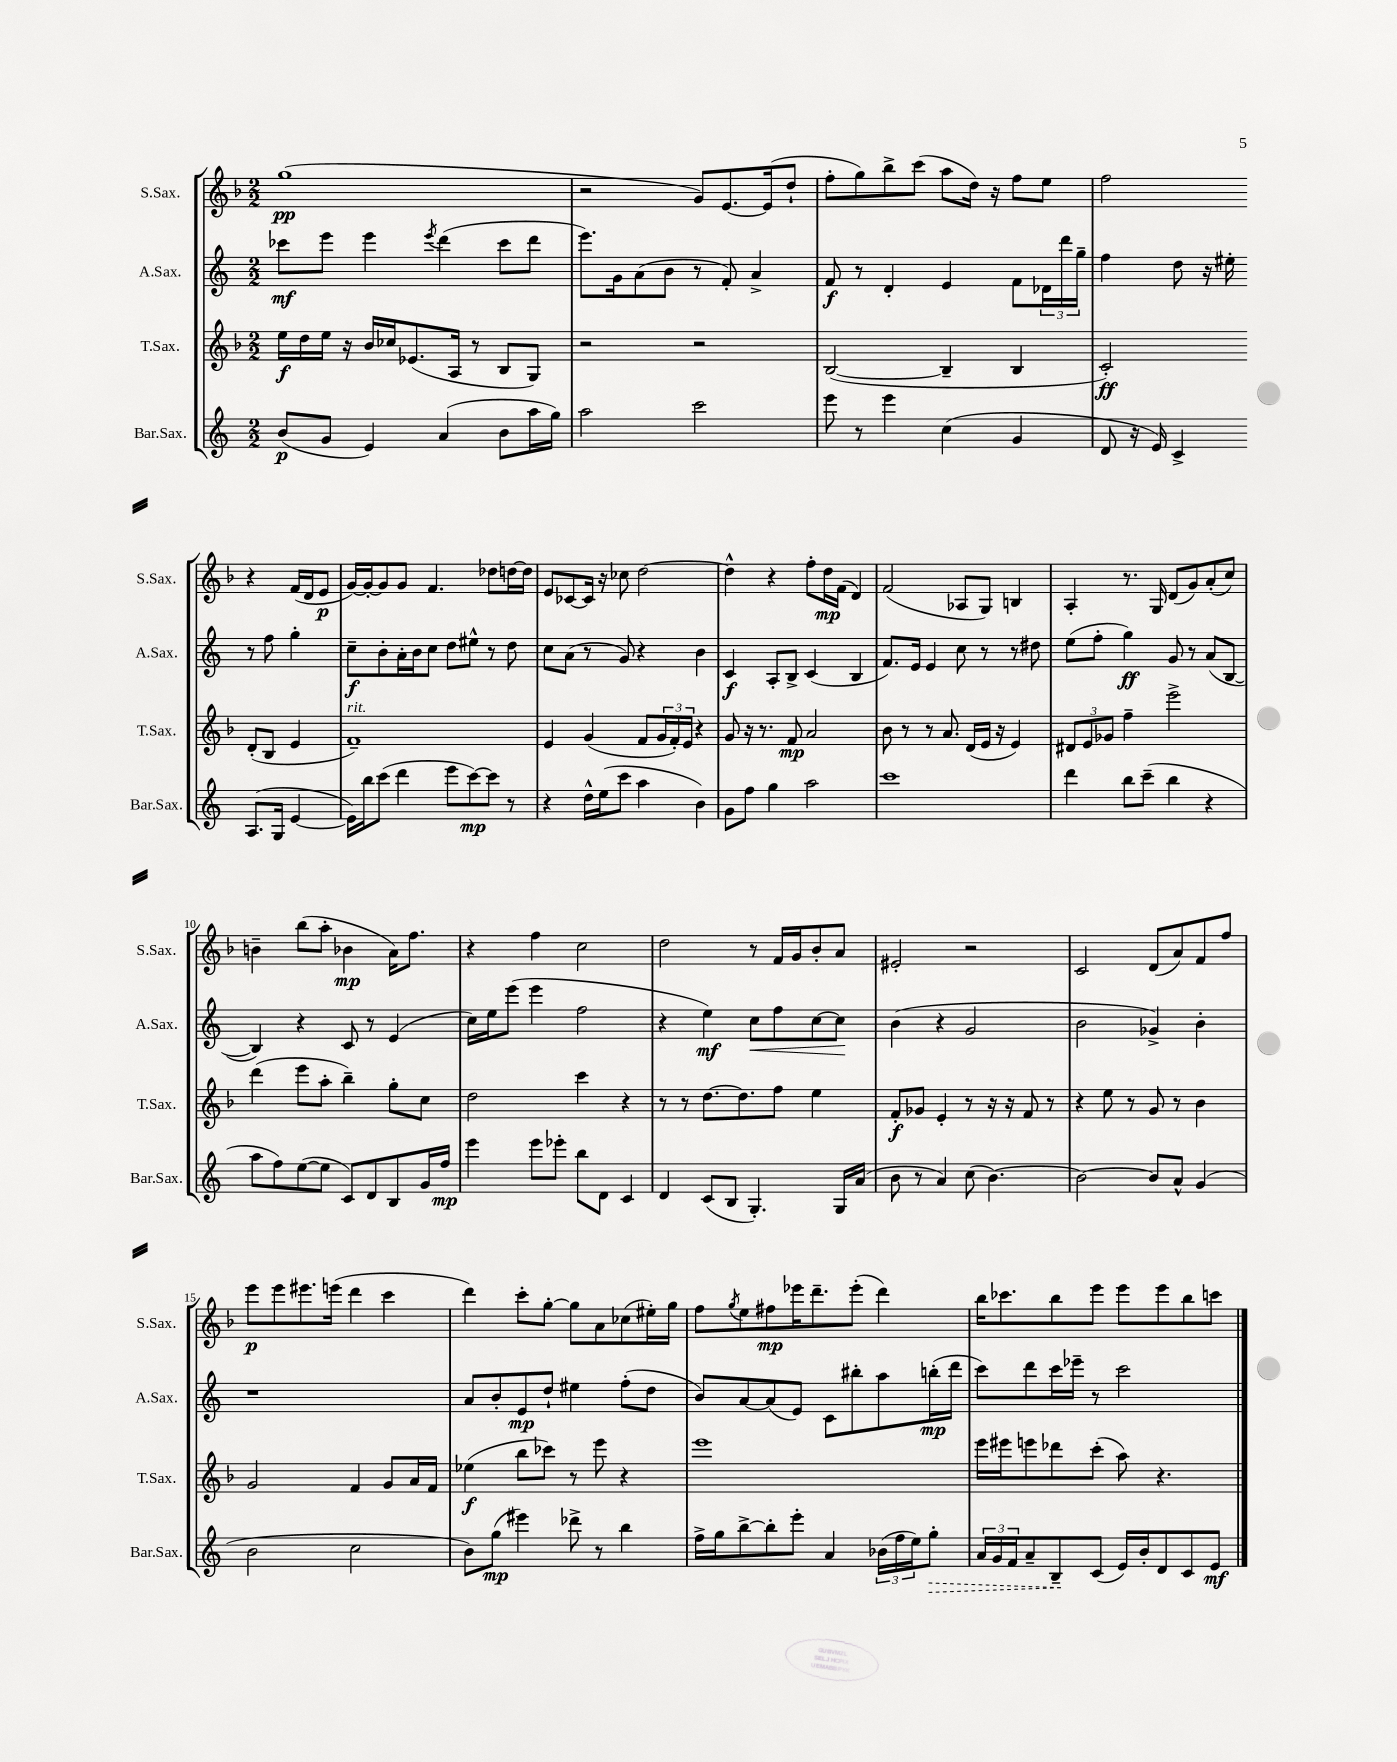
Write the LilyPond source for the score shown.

<<
\new StaffGroup <<
\new Staff = "s0" \with { instrumentName = "S.Sax." shortInstrumentName = "S.Sax." } {
    \clef treble \key f \major \numericTimeSignature \time 2/2
    g''1\pp( |
    r2 g'8) e'8.~ e'16( d''8-! |
    f''8-. g''8) bes''8-> c'''8( a''8 d''16) r16 f''8 e''8 |
    f''2 r4 f'16( d'16 e'8\p |
    g'16~) g'16~-. g'8 g'8 f'4. des''8 d''16~ d''16 |
    e'8 ces'8~ ces'16 r16 ces''8 d''2~ |
    d''4-^ r4 f''8-. d''16\mp f'16( d'4) |
    f'2( aes8 g8) b4 |
    a4-. r8. g16 d'8( g'8) a'8-.( c''8) |
    b'4-- bes''8( a''8-. bes'4\mp a'16) f''8. |
    r4 f''4 c''2 |
    d''2 r8 f'16 g'16 bes'8-. a'8 |
    eis'2-. r2 |
    c'2 d'8( a'8) f'8 f''8 |
    e'''8\p e'''8 eis'''8. e'''16( d'''4 c'''4 |
    d'''4) c'''8-. g''8~-. g''8 a'8 ces''8( eis''16-.) g''16 |
    f''8 \acciaccatura { g''8 } e''8 fis''8\mp ees'''16 d'''8.-- ees'''8-.( d'''4) |
    bes''16 ces'''8. bes''8 e'''8 e'''8 e'''8 bes''8 c'''8 \bar "|." |
}
\new Staff = "s1" \with { instrumentName = "A.Sax." shortInstrumentName = "A.Sax." } {
    \clef treble \key c \major \numericTimeSignature \time 2/2
    ces'''8\mf e'''8 e'''4 \acciaccatura { e'''8 } d'''4( ces'''8 d'''8 |
    e'''8.) g'16 a'8( b'8 r8 f'8-.) a'4-> |
    f'8\f r8 d'4-. e'4 f'8 \tuplet 3/2 { des'16 d'''16 g''16-- } |
    f''4 d''8 r16 eis''16-. r8 f''8 g''4-. |
    c''8--\f b'8-. a'16-. b'16 c''8 d''8 eis''8-^ r8 d''8 |
    c''8 a'8( r8 g'8) r4 b'4 |
    c'4\f a8-. b8-> c'4( b4 |
    f'8.) e'16 e'4 c''8 r8 r8 dis''8 |
    e''8( f''8-. g''4\ff) g'8 r8 a'8( b8~ |
    b4) r4 c'8 r8 e'4( |
    c''16) e''16 e'''8( e'''4 f''2 |
    r4 e''4\mf) c''8\< f''8 c''8~ c''8\! |
    b'4( r4 g'2 |
    b'2 ges'4->) b'4-. |
    r1 |
    a'8 b'8-. e'8\mp d''8-! eis''4 f''8-.( d''8 |
    b'8) a'8~ a'8( e'8) c'8 bis''8-. a''8 b''16-.\mp( d'''16 |
    c'''8) d'''8 c'''16 ees'''16-- r8 c'''2 \bar "|." |
}
\new Staff = "s2" \with { instrumentName = "T.Sax." shortInstrumentName = "T.Sax." } {
    \clef treble \key f \major \numericTimeSignature \time 2/2
    e''16\f d''16 e''16 r16 bes'16 ces''16 ees'8.( a16 r8 bes8 g8) |
    r2 r2 |
    bes2~( bes4-- bes4 |
    c'2-.\ff) d'8-.( bes8 e'4 |
    f'1--^\markup { \italic "rit." }) |
    e'4 g'4( f'8 \tuplet 3/2 { g'16 f'16-.) e'16 } r4 |
    g'8 r16 r8. f'8\mp a'2 |
    bes'8 r8 r8 a'8. d'16( e'16 r16 e'4) |
    \tuplet 3/2 { dis'8 e'8 ges'8 } f''4-- e'''2-> |
    d'''4( e'''8 a''8-. bes''4--) g''8-. c''8 |
    d''2 c'''4 r4 |
    r8 r8 d''8.~ d''8. f''8 e''4 |
    f'8-.\f ges'8 e'4-. r8 r16 r16 f'8 r8 |
    r4 e''8 r8 g'8 r8 bes'4 |
    g'2 f'4 g'8 a'16 f'16 |
    ees''4\f( bes''8 ces'''8) r8 e'''8 r4 |
    e'''1 |
    e'''16 eis'''16 e'''8 des'''8 c'''8-.( a''8) r4. \bar "|." |
}
\new Staff = "s3" \with { instrumentName = "Bar.Sax." shortInstrumentName = "Bar.Sax." } {
    \clef treble \key c \major \numericTimeSignature \time 2/2
    b'8\p( g'8 e'4) a'4( b'8 a''16 g''16) |
    a''2 c'''2 |
    e'''8 r8 e'''4 c''4( g'4 |
    d'8 r16 e'16) c'4-> a8.( g16 e'4~ |
    e'16) b''16 c'''8( d'''4 e'''8 c'''8~\mp) c'''8 r8 |
    r4 d''16-^ e''16( c'''8 a''4 b'4) |
    g'8 f''8 g''4 a''2 |
    c'''1 |
    d'''4 b''8 c'''8--( b''4 r4 |
    a''8 f''8) e''8~( e''8 c'8) d'8 b8 g'16 f''16\mp |
    e'''4 e'''8 ees'''8-. b''8 d'8 c'4 |
    d'4 c'8( b8 g4.-.) g16 a'16( |
    b'8 r8 a'4) c''8( b'4.~) |
    b'2~ b'8 a'8-^ g'4( |
    b'2 c''2 |
    b'8) g''8\mp( eis'''4) des'''8-> r8 b''4 |
    f''16-> g''16 b''8~-> b''8-. e'''8-. a'4 \tuplet 3/2 { bes'16( f''16 e''16) } \once \override Hairpin.style = #'dashed-line g''8-.\> |
    \tuplet 3/2 { a'16 g'16 f'16 } a'8-- b8--\! c'8( e'16) b'16-. d'8 c'8 e'8\mf \bar "|." |
}
>>
>>
